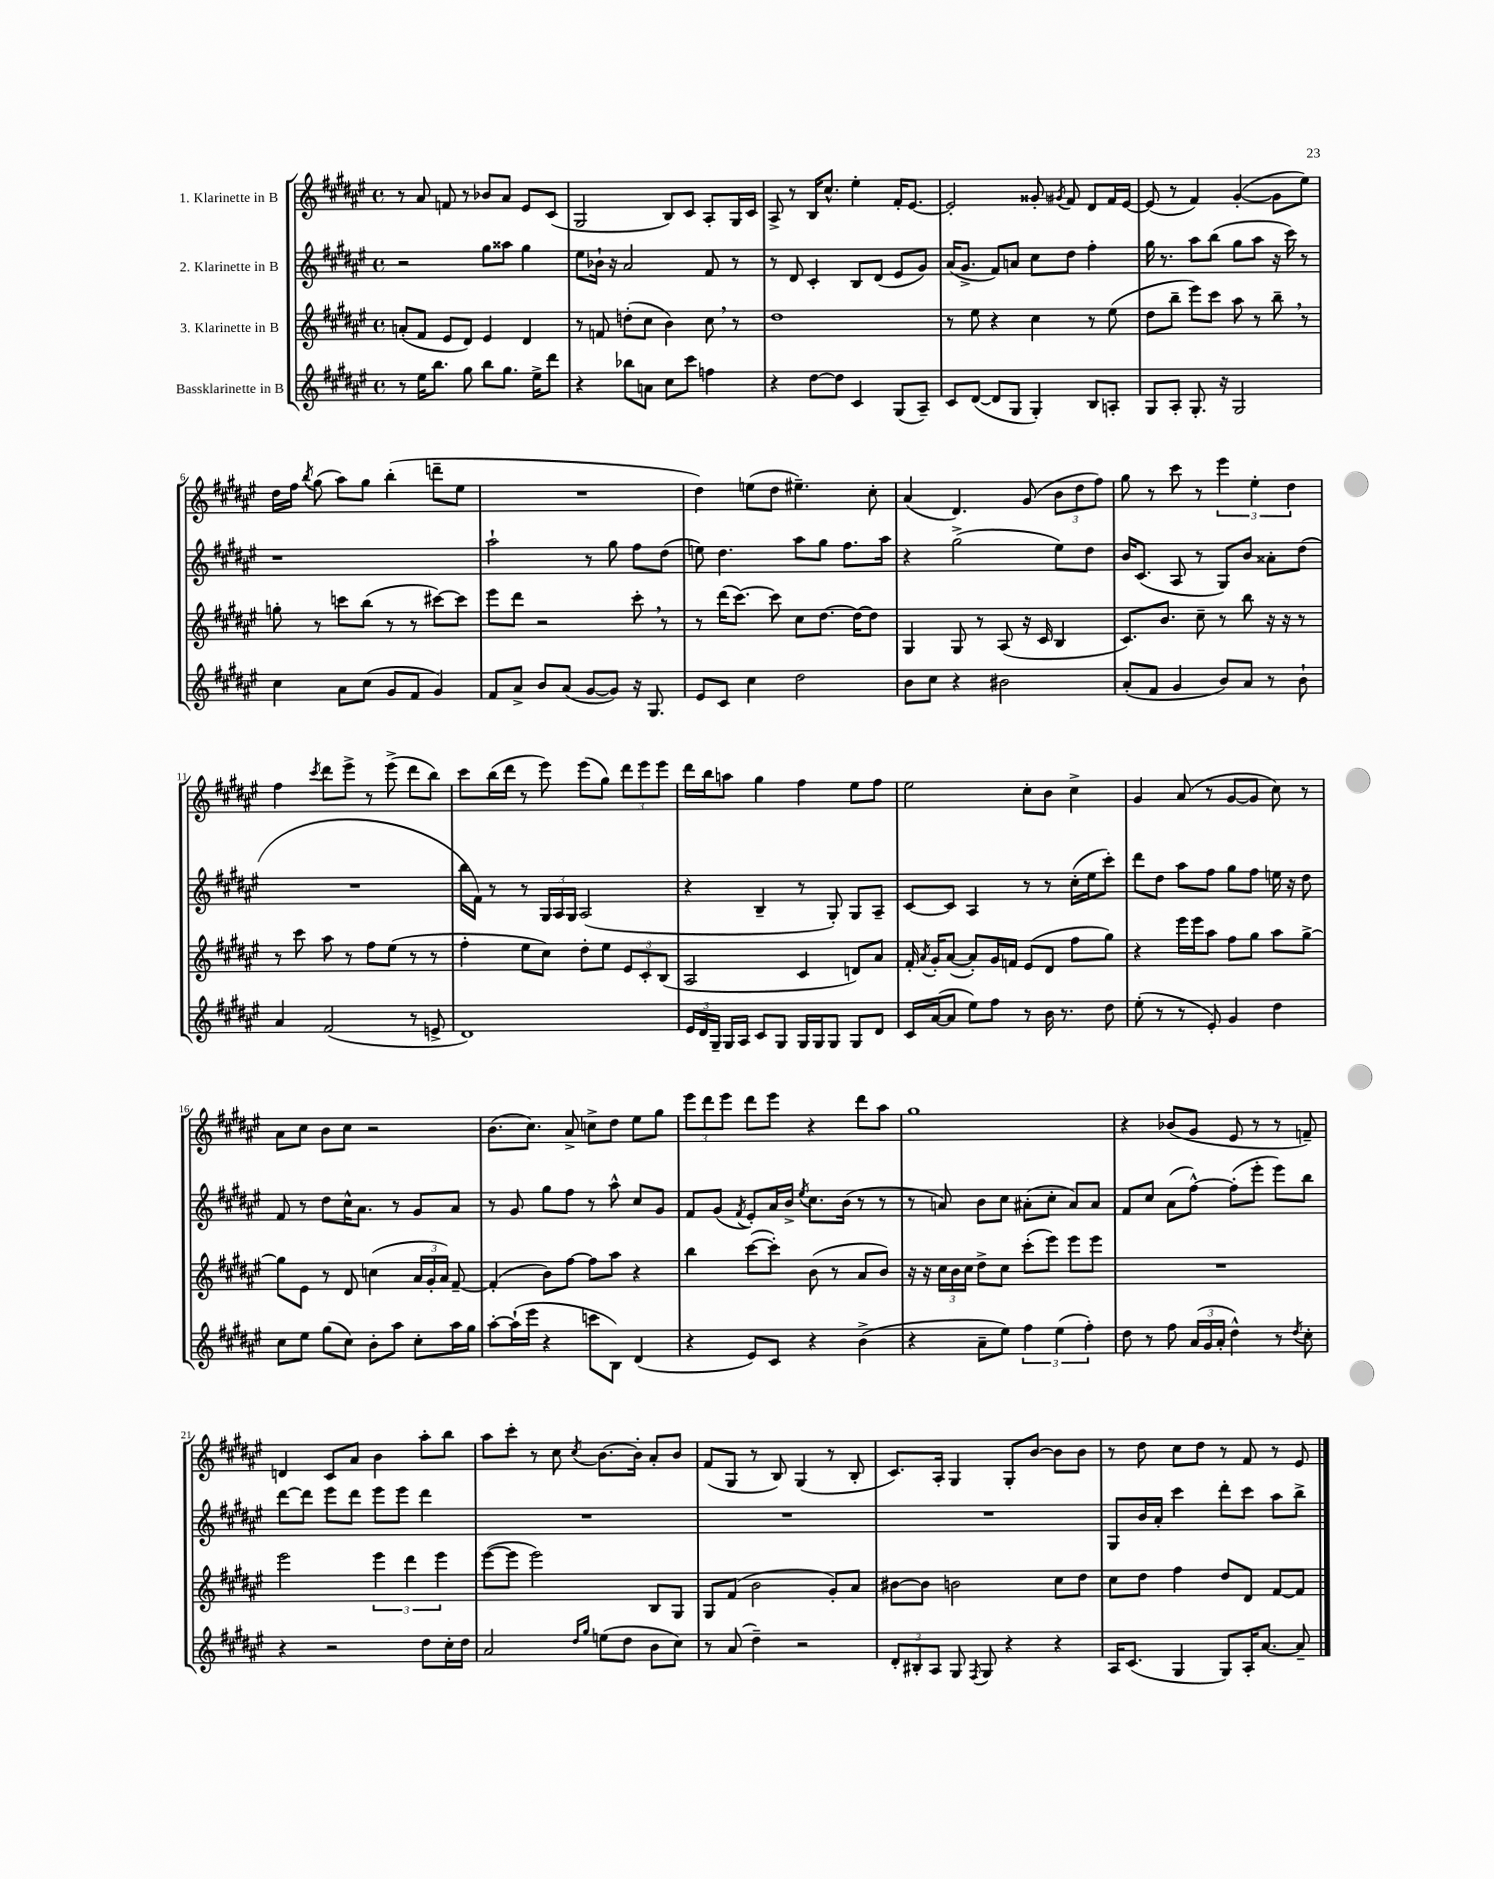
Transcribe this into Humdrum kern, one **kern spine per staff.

**kern	**kern	**kern	**kern
*part4	*part3	*part2	*part1
*staff4	*staff3	*staff2	*staff1
*I"Bassklarinette in B	*I"3. Klarinette in B	*I"2. Klarinette in B	*I"1. Klarinette in B
*clefG2	*clefG2	*clefG2	*clefG2
*k[f#c#g#d#a#e#]	*k[f#c#g#d#a#e#]	*k[f#c#g#d#a#e#]	*k[f#c#g#d#a#e#]
*M4/4	*M4/4	*M4/4	*M4/4
*met(c)	*met(c)	*met(c)	*met(c)
=1	=1	=1	=1
8r	(8an'/L	2r	8r
16ee#\KL	8f#/J	.	8a#/
8.bb\J	.	.	.
.	8e#/L	.	8fn/
8gg#\	8d#/J)	.	8r
8bb\L	4e#/	8gg#\L	8b-X/L
8.gg#\J	.	8aa##X\J	8a#/J
.	4d#/	4gg#\	8e#/L
16ee#^\KL	.	.	.
8ddd#\J	.	.	(8c#/J
=2	=2	=2	=2
4r	8r	8ee#\L	2G#/
.	8fn/	16b-X`\Jk	.
.	.	16r	.
8bb-X\L	(8ddn'\L	2a#/	.
8an\J	8cc#\J	.	.
8cc#\L	4b\)	.	8B/L)
8ccc#\J	.	.	8c#/J
4ffn\	8cc#,\	8f#/	8A#'/L
.	8r	8r	16G#/L
.	.	.	16c#/JJ
=3	=3	=3	=3
4r	1dd#	8r	8A#^/
.	.	8d#/	8r
[8dd#\L	.	4c#'/	16B/KL
.	.	.	8.cc#^^/J
8dd#\J]	.	.	.
4c#/	.	8B/L	4ee#'\
.	.	(8d#/J	.
(8G#/L	.	8e#/L	16f#'/KL
.	.	.	[8.e#/J
8A#~/J)	.	8g#/J)	.
=4	=4	=4	=4
8c#/L	8r	(16a#/KL	2e#'/]
.	.	8.g#^/J	.
([8d#/J	8ee#\	.	.
8d#/L]	4r	8f#/L)	.
8G#/J	.	8an/J	.
4G#'/)	4cc#\	8cc#\L	8g##X'/
.	.	.	8qg#X/
.	.	8dd#\J	8f#/
8B/L	8r	4ff#'\	8d#/L
8An'/J	(8ee#\	.	16f#/L
.	.	.	[16e#/JJ
=5	=5	=5	=5
8G#/L	8dd#\L	16gg#\	(8e#/]
.	.	8.r	.
8A#'/J	8bb~\J	.	8r
8.G#'/	8eee#\L)	8aa#\L	4f#/)
.	8ccc#\J	(8bb\J	.
16r	.	.	.
2G#/	8aa#\	8gg#\L	([4g#'/
.	8r	8aa#\J	.
.	8bb~,\	16r	8g#\L]
.	.	16ccc#\)	.
.	8r	8r	8ee#\J)
!!LO:LB:g=z
=6	=6	=6	=6
4cc#\	8ggn'\	1r	16dd#\LL
.	.	.	16ff#\JJ
.	.	.	8qbb/
.	8r	.	(8gg#\
8a#\L	8cccn\L	.	8aa#\L)
(8cc#\J	(8bb\J	.	8gg#\J
8g#/L	8r	.	(4bb'\
8f#/J	8r	.	.
4g#/)	[8ccc#X\L)	.	8dddn~\L
.	8ccc#\J]	.	8ee#\J
=7	=7	=7	=7
8f#/L	8eee#\L	2aa#`\	1r
8a#^/J	8ddd#\J	.	.
8b/L	2r	.	.
(8a#/J	.	.	.
[8g#/L	.	8r	.
8g#/J])	.	8gg#\	.
16r	8ccc#',\	8ff#\L	.
8.G#/	.	.	.
.	8r	(8dd#\J	.
=8	=8	=8	=8
8e#/L	8r	8een\)	4dd#\)
8c#/J	(16ddd#\KL	4.dd#\	.
.	[8.ccc#\J)	.	.
4cc#\	.	.	(8een\L
.	8ccc#\]	.	8dd#\J
2dd#\	8cc#\L	8aa#\L	4.ee#X~\)
.	[8.dd#\J	8gg#\J	.
.	.	8.ff#\L	.
.	16dd#\KL_	.	.
.	8dd#\J]	.	8cc#'\
.	.	16aa#\Jk	.
=9	=9	=9	=9
8b\L	4G#/	4r	(4a#/
8cc#\J	.	.	.
4r	8G#/	(2gg#^\	4.d#/)
.	8r	.	.
2b#X\	(8A#/	.	.
.	16r	.	(8g#/
.	16c#/	.	.
.	4B/	8ee#\L)	12b\L
.	.	.	12dd#\
.	.	8dd#\J	.
.	.	.	12ff#\J)
=10	=10	=10	=10
(8a#'/L	8.c#/L)	16b/KL	8gg#\
.	.	(8.c#/J	.
8f#/J	.	.	8r
.	8.b/J	.	.
4g#/	.	8A#/	8ccc#\
.	8cc#~\	8r	8r
8b/L)	8r	8G#/L)	6eee#\
8a#/J	8bb\	8b/J	.
.	.	.	6ee#'\
8r	16r	8a##X'\L	.
.	16r	.	.
.	.	.	6dd#\
8b`\	8r	(8dd#\J	.
!!LO:LB:g=z
=11	=11	=11	=11
4a#/	8r	1r	4ff#\
.	8ccc#\	.	.
.	.	.	8qccc#/
(2f#/	8aa#\	.	8ddd#\L
.	8r	.	8eee#^\J
.	8ff#\L	.	8r
.	(8ee#\J	.	(8eee#^\
8r	8r	.	8ddd#\L
8en^/	8r	.	8bb\J)
=12	=12	=12	=12
1d#)	4ff#'\	16bb\LL	8ccc#\L
.	.	16f#\JJ)	.
.	.	8r	(16bb\L
.	.	.	16ddd#\JJ
.	8ee#\L	8r	8r
.	8cc#\J)	24G#/LL	8eee#\)
.	.	24A#/	.
.	.	24G#/JJ	.
.	8dd#'\L	(2A#/	(8eee#\L
.	8ee#\J	.	8gg#\J)
.	12e#/L	.	12ddd#\L
.	12c#'/	.	12eee#\
.	(12B/J	.	12eee#\J
=13	=13	=13	=13
24e#/LL	2A#/	4r	16ddd#\LL
24d#/	.	.	.
.	.	.	16bb\J
24G#~/JJ	.	.	.
16G#/LL	.	.	8aan\J
16A#/JJ	.	.	.
8c#/L	.	4B~/	4gg#\
8G#/J	.	.	.
16G#/LL	4c#/	8r	4ff#\
16G#/J	.	.	.
8G#/J	.	8G#'/)	.
8G#/L	8dn/L)	8G#/L	8ee#\L
8d#/J	8a#/J	8A#~/J	8ff#\J
=14	=14	=14	=14
16c#/LL	16f#'/	[8c#/L	2ee#\
.	8qa#/	.	.
([16a#/J	16g#'/KL	.	.
8a#/J]	([8a#/J	8c#/J]	.
8ee#\L)	8a#'/L])	4A#/	.
8ff#\J	16g#/L	.	.
.	16fn/JJ	.	.
8r	(8e#/L	8r	8cc#'\L
16b\	8d#/J	8r	8b\J
8.r	.	.	.
.	8ff#\L	(16cc#'\LL	4cc#^\
.	.	16ee#\J	.
8dd#\	8gg#\J)	8ccc#'\J)	.
=15	=15	=15	=15
(8ee#'\	4r	8ddd#\L	4g#/
8r	.	8dd#\J	.
8r	16eee#\LL	8aa#\L	(8a#/
.	16eee#\J	.	.
8e#'/)	8aa#\J	8ff#\J	8r
4g#/	8ff#\L	8gg#\L	[8g#/L
.	8gg#\J	8ff#\J	8g#/J]
4dd#\	8aa#\L	16een\	8cc#\)
.	.	16r	.
.	[8gg#^\J	8dd#\	8r
!!LO:LB:g=z
=16	=16	=16	=16
8cc#\L	8gg#\L]	8f#/	8a#\L
8ee#\J	8e#\J	8r	8cc#\J
(8gg#\L	8r	8dd#\L	8b\L
8cc#\J)	8d#/	16cc#^^\K	8cc#\J
.	.	8.a#\J	.
8b'\L	(4ccn\	.	2r
8aa#\J	.	8r	.
8cc#'\L	24a#/LL	8g#/L	.
.	24g#'/	.	.
.	24a#/JJ)	.	.
16aa#\L	[8f#~/	8a#/J	.
16gg#\JJ	.	.	.
=17	=17	=17	=17
[8aa#'\L	(4f#'/]	8r	(8.b\L
(16aa#`\L]	.	8g#/	.
16eee#\JJ	.	.	8.cc#\J)
4r	8b\L)	8gg#\L	.
.	[8ff#\J	8ff#\J	8a#^/
8cccn\L	8ff#\L]	8r	8ccn^\L
8B\J)	8aa#\J	8aa#^^\	8dd#\J
(4d#/	4r	8cc#/L	8ee#\L
.	.	8g#/J	8gg#\J
=18	=18	=18	=18
4r	4bb\	8f#/L	12eee#\L
.	.	.	12ddd#\
.	.	(8g#/J	.
.	.	.	12eee#\J
.	.	8qf#/	.
8e#/L)	([8ccc#\L	8e#'/L)	8ddd#\L
8c#/J	8ccc#'\J])	16a#/L	8eee#\J
.	.	16b^/JJ	.
.	.	8qee#/	.
4r	(8b\	8.cc#\L	4r
.	8r	.	.
.	.	(16b\Jk	.
(4b^\	8a#/L	8r	8ddd#\L
.	8b/J)	8r	8aa#\J
=19	=19	=19	=19
4r	16r	8r	1gg#
.	16r	.	.
.	24cc#\LL	8an/)	.
.	24b\	.	.
.	24cc#\JJ	.	.
8a#~\L	8dd#^\L	8b\L	.
8ee#\J)	8cc#\J	8cc#\J	.
6ff#\	(8ccc#'\L	(8a#X'\L	.
.	8eee#\J)	8cc#'\J	.
(6ee#\	.	.	.
.	8eee#\L	8a#/L)	.
6ff#'\)	.	.	.
.	8eee#\J	8a#/J	.
=20	=20	=20	=20
8dd#\	1r	8f#/L	4r
8r	.	8cc#/J	.
8ff#\	.	(8a#\L	(8b-X/L
(24a#/LL	.	[8ff#^^\J)	8g#/J
24g#/	.	.	.
24a#'/JJ	.	.	.
4dd#^^\)	.	(8ff#'\L]	8e#/
.	.	8eee#'\J	8r
8r	.	8eee#\L)	8r
8qdd#/	.	.	.
8cc#'\	.	8bb\J	8fn~/)
!!LO:LB:g=z
=21	=21	=21	=21
4r	2eee#\	[8ddd#\L	4dn/
.	.	8ddd#\J]	.
2r	.	8eee#\L	8c#/L
.	.	8ddd#\J	8a#/J
.	6eee#\	8eee#\L	4b\
.	.	8eee#\J	.
.	6ddd#\	.	.
8dd#\L	.	4ddd#\	8aa#'\L
.	6eee#\	.	.
16cc#'\L	.	.	8bb\J
16dd#\JJ	.	.	.
=22	=22	=22	=22
2a#/	([8eee#\L	1r	8aa#\L
.	8eee#\J]	.	8ccc#'\J
.	2eee#\)	.	8r
.	.	.	8cc#\
16qqdd#/LL	.	.	.
16qqgg#/JJ	.	.	8qcc#/
(8een\L	.	.	[8.b\L
8dd#\J	.	.	.
.	.	.	16b'\Jk]
8b\L	8B/L	.	8a#'/L
8cc#\J)	8G#/J	.	8b/J
=23	=23	=23	=23
8r	8G#/L	1r	(8f#/L
(8a#/	(8f#/J	.	8G#/J
4dd#~\)	2b\	.	8r
.	.	.	8B/)
2r	.	.	(4G#/
.	8g#'/L)	.	8r
.	8a#/J	.	8B'/
=24	=24	=24	=24
12d#'/L	[8b#X\L	1r	8.c#/L)
12B#X'/	.	.	.
.	8b#\J]	.	.
12A#/J	.	.	.
.	.	.	16A#'/Jk
8G#/	2bn\	.	4G#/
8qF#/	.	.	.
8G#/	.	.	.
4r	.	.	8G#'/L
.	.	.	[8b/J
4r	8cc#\L	.	8b\L]
.	8dd#\J	.	8b\J
=25	=25	=25	=25
16A#/KL	8cc#\L	8G#/L	8r
(8.c#/J	.	.	.
.	8dd#\J	16b/L	8dd#\
.	.	16a#'/JJ	.
4G#/	4ff#\	4ccc#\	8cc#\L
.	.	.	8dd#\J
8G#/L)	8dd#/L	8ddd#'\L	8r
16A#'/K	8d#/J	8ccc#\J	8f#/
[8.a#/J	.	.	.
.	[8f#/L	8aa#\L	8r
8a#~/]	8f#/J]	8bb^\J	8e#/
==	==	==	==
*-	*-	*-	*-
